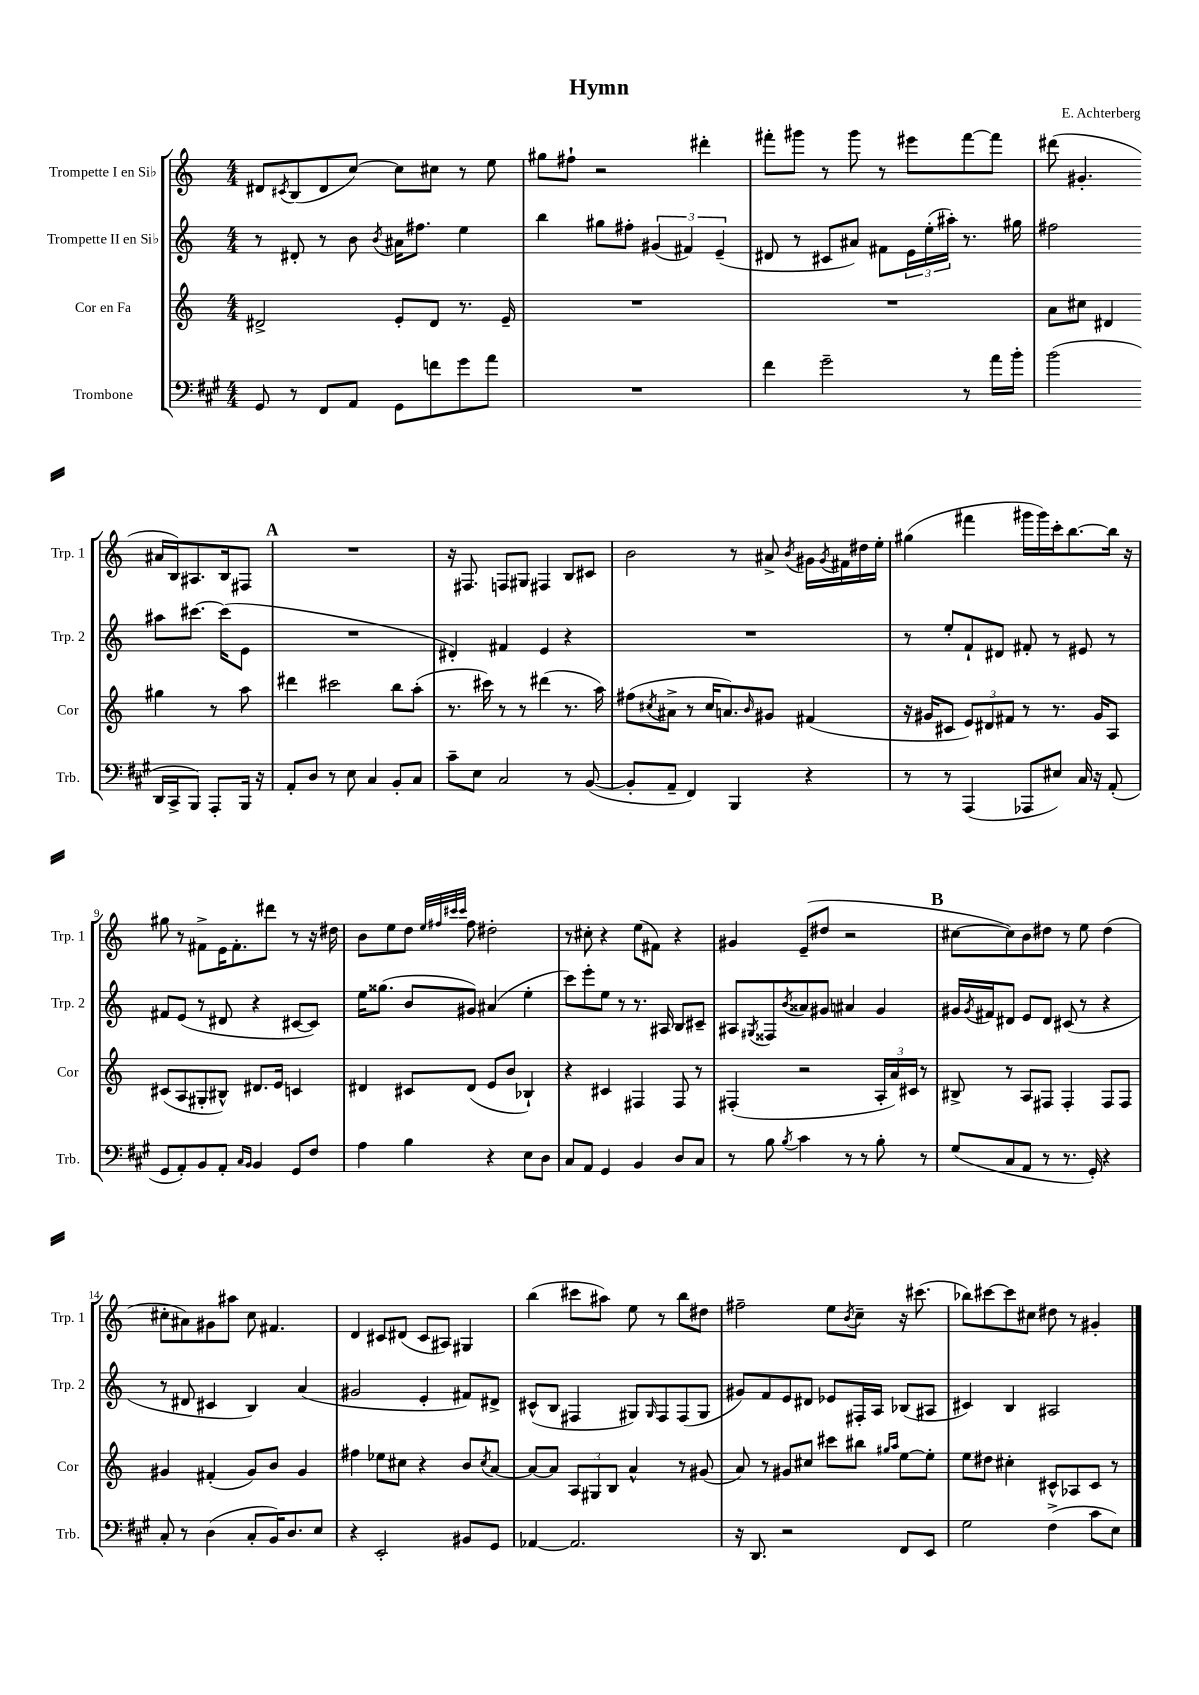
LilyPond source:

\header { title = "Hymn" composer = "E. Achterberg" }
<<
\new StaffGroup <<
\new Staff = "s0" \with { instrumentName = "Trompette I en Sib" shortInstrumentName = "Trp. 1" } {
    \clef treble \key c \major \numericTimeSignature \time 4/4
    dis'8 \acciaccatura { cis'8 } b8( dis'8 c''8~) c''8 cis''8 r8 e''8 |
    gis''8 fis''8-! r2 dis'''4-. |
    fis'''8-. gis'''8 r8 gis'''8 r8 eis'''8 fis'''8~ fis'''8 |
    dis'''8( gis'4.-. ais'16 b16) ais8. b16 fis8 |
    \mark \markup { \bold "A" } R1 |
    r16 fis8. f8 gis8 fis4 b8 cis'8 |
    b'2 r8 ais'8-> \acciaccatura { b'8 } gis'16 \acciaccatura { gis'8 } fis'16 dis''16 e''16-. |
    gis''4( fis'''4 gis'''16 gis'''16) c'''16-. b''8.~ b''16 r16 |
    gis''8 r8 fis'8-> e'16 fis'8.-. dis'''8 r8 r16 dis''16 |
    b'8 e''8 d''8 \grace { e''32 fis''32 cis'''32 cis'''32 } fis''8 dis''2-. |
    r8 cis''8-. r4 e''8( fis'8) r4 |
    gis'4 e'8--( dis''8 r2 |
    \mark \markup { \bold "B" } cis''8~ cis''8) b'8 dis''8 r8 e''8 dis''4( |
    cis''8-. ais'8) gis'8 ais''8 cis''8 fis'4. |
    d'4 cis'8 dis'8( cis'8 ais8) gis4 |
    b''4( cis'''8 ais''8) e''8 r8 b''8 dis''8 |
    fis''2-- e''8 \acciaccatura { b'8 } c''8-- r16 cis'''8.( |
    bes''8) cis'''8~ cis'''8 cis''8 dis''8 r8 gis'4-. \bar "|." |
}
\new Staff = "s1" \with { instrumentName = "Trompette II en Sib" shortInstrumentName = "Trp. 2" } {
    \clef treble \key c \major \numericTimeSignature \time 4/4
    r8 dis'8-. r8 b'8 \acciaccatura { b'8 } ais'16 fis''8. e''4 |
    b''4 gis''8 fis''8-. \tuplet 3/2 { gis'4( fis'4) e'4--( } |
    dis'8 r8 cis'8 ais'8) fis'8 \tuplet 3/2 { e'16 e''16-.( ais''16-.) } r8. gis''16 |
    fis''2 ais''8 cis'''8.~ cis'''16( e'8 |
    \mark \markup { \bold "A" } R1 |
    dis'4-.) fis'4 e'4 r4 |
    R1 |
    r8 e''8-. f'8-! dis'8 fis'8-. r8 eis'8 r8 |
    fis'8 e'8( r8 dis'8 r4 cis'8~ cis'8) |
    e''16 gisis''8.( b'8 gis'8) ais'4( e''4-. |
    c'''8) e'''8-. e''8 r8 r8. ais16 b8 cis'8-- |
    ais8 \acciaccatura { gis8 } fisis8 \acciaccatura { b'8 } aisis'8 gis'8 ais'4 gis'4 |
    \mark \markup { \bold "B" } gis'16 \acciaccatura { gis'8 } fis'16 dis'8 e'8 dis'8 cis'8( r8 r4 |
    r8 dis'8 cis'4 b4) a'4( |
    gis'2 e'4-. fis'8) dis'8-> |
    cis'8-^( b8 fis4 gis8) \grace { gis16 } fis8 fis8( gis8 |
    gis'8) f'8 e'8 dis'8 ees'8 fis16-. a16 bes8( ais8 |
    cis'4) b4 ais2 \bar "|." |
}
\new Staff = "s2" \with { instrumentName = "Cor en Fa" shortInstrumentName = "Cor" } {
    \clef treble \key c \major \numericTimeSignature \time 4/4
    dis'2-> e'8-. dis'8 r8. e'16-- |
    R1 |
    R1 |
    a'8 cis''8 dis'4 gis''4 r8 a''8 |
    \mark \markup { \bold "A" } dis'''4 cis'''2 b''8 a''8-.( |
    r8. cis'''16) r8 r8 dis'''4( r8. a''16) |
    fis''8( \acciaccatura { cis''8 } ais'8-> r8 cis''16 a'8.) \grace { b'16 } gis'8 fis'4( |
    r16 gis'16 cis'8 \tuplet 3/2 { e'8) dis'8 fis'8 } r8 r8. gis'16 a8 |
    cis'8( a8 gis8-. bis8-^) dis'8. e'16 c'4 |
    dis'4 cis'8 dis'8( e'8 b'8 bes4-!) |
    r4 cis'4 fis4 fis8 r8 |
    fis4-.( r2 \tuplet 3/2 { a16-. a'16) cis'16 } r8 |
    \mark \markup { \bold "B" } bis8-> r8 a8 fis8 fis4-. fis8 fis8 |
    gis'4 fis'4-.( gis'8) b'8 gis'4 |
    fis''4 ees''8 cis''8 r4 b'8 \acciaccatura { cis''8 } a'8~ |
    a'8~ a'8 \tuplet 3/2 { a8 gis8 b8 } a'4-^ r8 gis'8( |
    a'8) r8 gis'8 cis''8 cis'''8 bis''8 \grace { gis''16 a''16 } e''8~ e''8-. |
    e''8 dis''8 cis''4-. cis'8-^ aes8 cis'8 r8 \bar "|." |
}
\new Staff = "s3" \with { instrumentName = "Trombone" shortInstrumentName = "Trb." } {
    \clef bass \key a \major \numericTimeSignature \time 4/4
    gis,8 r8 fis,8 a,8 gis,8 f'8 gis'8 a'8 |
    R1 |
    fis'4 gis'2-- r8 a'16 b'16-. |
    b'2( d,16 cis,16-> b,,8) a,,8-. b,,16 r16 |
    \mark \markup { \bold "A" } a,8-. d8 r8 e8 cis4 b,8-. cis8 |
    cis'8-- e8 cis2 r8 b,8~( |
    b,8-. a,8-- fis,4) b,,4 r4 |
    r8 r8 a,,4( aes,,8 eis8) cis16 r16 a,8-.( |
    gis,8 a,8-.) b,8 a,8-. \grace { cis16 b,16 } b,4 gis,8 fis8 |
    a4 b4 r4 e8 d8 |
    cis8 a,8 gis,4 b,4 d8 cis8 |
    r8 b8 \acciaccatura { b8 } cis'4 r8 r8 b8-. r8 |
    \mark \markup { \bold "B" } gis8( cis8 a,8 r8 r8. gis,16-.) r4 |
    cis8-. r8 d4( cis8-. b,16) d8. e8 |
    r4 e,2-. bis,8 gis,8 |
    aes,4~ aes,2. |
    r16 d,8. r2 fis,8 e,8 |
    gis2 fis4->( cis'8 e8) \bar "|." |
}
>>
>>
